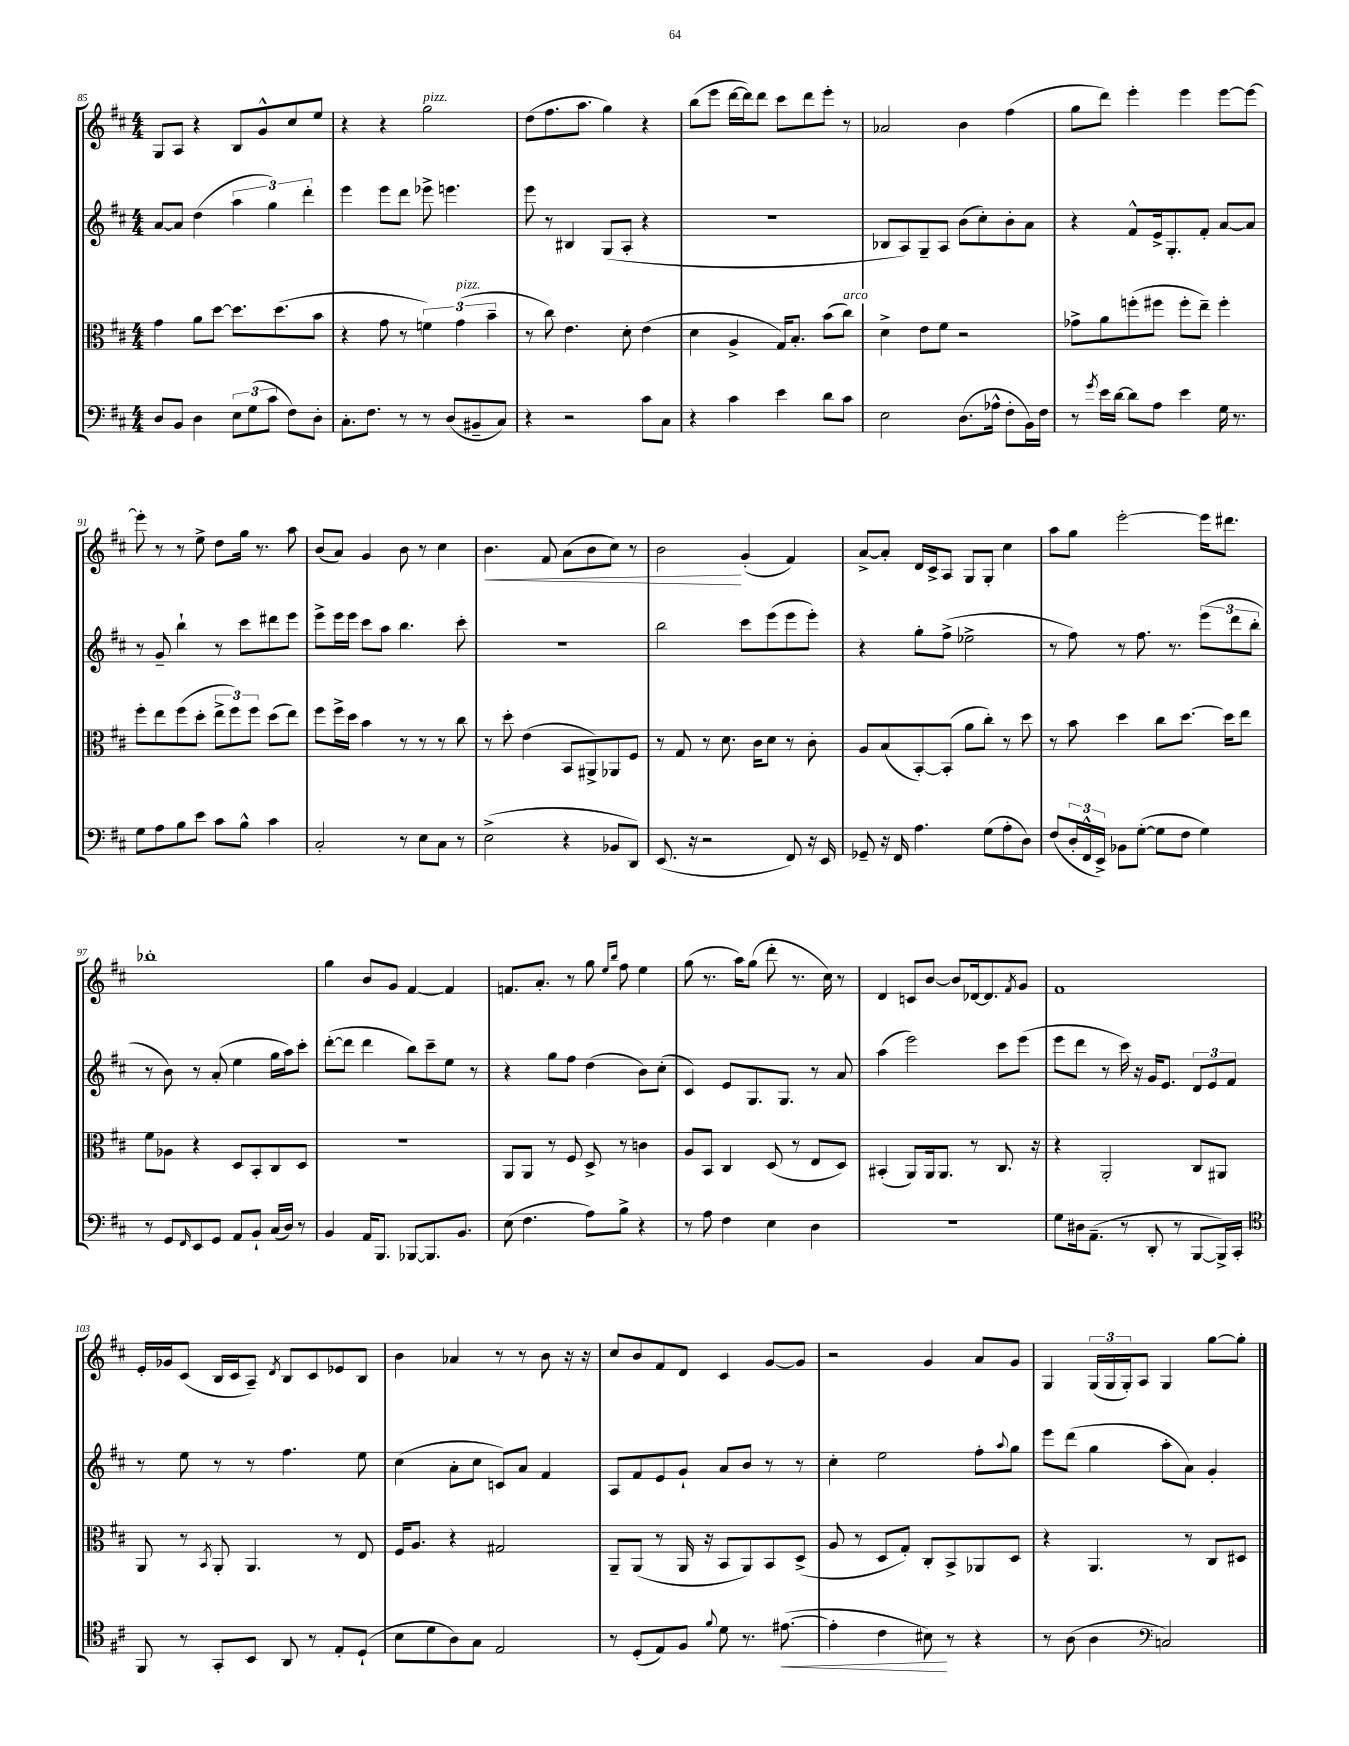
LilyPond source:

<<
\new StaffGroup <<
\new Staff = "s0" {
    \clef treble \key d \major \numericTimeSignature \time 4/4
    g8 a8 r4 b8 g'8-^ cis''8 e''8 |
    r4 r4 g''2^\markup { \italic "pizz." } |
    d''8( fis''8. a''8. g''4) r4 |
    b''8( e'''8 d'''16~ d'''16) d'''8 cis'''8 d'''8 e'''8-. r8 |
    aes'2 b'4 fis''4( |
    g''8 d'''8) e'''4-. e'''4 e'''8~ e'''8~ |
    e'''8-. r8 r8 e''8-> d''8 g''16 r8. a''8 |
    b'8( a'8) g'4 b'8 r8 cis''4 |
    b'4.\< fis'8 a'8( b'8 cis''8) r8 |
    b'2\! g'4-.( fis'4) |
    a'8~-> a'8-. d'16 cis'16-> a8 g8 g8-. cis''4 |
    a''8 g''8 e'''2~-. e'''16 dis'''8. |
    bes''1-. |
    g''4 b'8 g'8 fis'4~ fis'4 |
    f'8. a'8.-. r8 g''8 \grace { e''16 b''16 } fis''8 e''4 |
    g''8( r8. a''16) g''8( d'''8-. r8. cis''16) r8 |
    d'4 c'8 b'8~ b'8 des'16~ des'8. \acciaccatura { fis'8 } g'8 |
    fis'1 |
    e'16-. ges'16 cis'8( b16 cis'16 a8--) \acciaccatura { d'8 } b8 cis'8 ees'8 b8 |
    b'4 aes'4 r8 r8 b'8 r16 r16 |
    cis''8 b'8 fis'8 d'8 cis'4 g'8~ g'8 |
    r2 g'4 a'8 g'8 |
    g4 \tuplet 3/2 { g16( g16 g16-.) } a8 g4 g''8~ g''8-. \bar "|." |
}
\new Staff = "s1" {
    \clef treble \key d \major \numericTimeSignature \time 4/4
    a'8~ a'8 d''4( \tuplet 3/2 { a''4 g''4) d'''4-. } |
    e'''4 e'''8 d'''8 ees'''8-> e'''4. |
    e'''8 r8 bis4 g8( a8-. r4 |
    R1 |
    bes8 a8) g8-- a8 b'8( cis''8-.) b'8-. a'8 |
    r4 fis'8-^ e'16-> g8.-. fis'8-. a'8~ a'8 |
    r8 g'8-- b''4-! r8 cis'''8 dis'''8 e'''8 |
    e'''8-> e'''16 e'''16 cis'''8 a''8 b''4. cis'''8-. |
    R1 |
    b''2 cis'''8 e'''8( e'''8 e'''8-.) |
    r4 g''8-. fis''8->( ees''2-> |
    r8 fis''8) r8 fis''8. r8. \tuplet 3/2 { e'''8( d'''8 b''8-. } |
    r8 b'8) r8 a'8-.( e''4 g''16 a''16) cis'''8-. |
    d'''8~-.( d'''8 d'''4 b''8) cis'''8-- e''8 r8 |
    r4 g''8 fis''8 d''4( b'8) cis''8-.( |
    cis'4) e'8 g8. g8. r8 a'8 |
    a''4( e'''2) cis'''8 e'''8( |
    e'''8 d'''8 r8 cis'''16) r16 g'16 e'8. \tuplet 3/2 { d'8 e'8 fis'8 } |
    r8 e''8 r8 r8 fis''4. e''8 |
    cis''4( a'8-. cis''8 c'8) a'8 fis'4 |
    a8 fis'8 e'8 g'8-! a'8 b'8 r8 r8 |
    cis''4-. e''2 fis''8-. \appoggiatura { a''8 } g''8 |
    e'''8 d'''8( g''4 a''8-. a'8) g'4-. \bar "|." |
}
\new Staff = "s2" {
    \clef alto \key d \major \numericTimeSignature \time 4/4
    g'4 a'8 d''8~ d''8. d''8.( b'8 |
    r4 g'8 r8 \tuplet 3/2 { f'4) g'4^\markup { \italic "pizz." }( b'4-- } |
    r8 cis''8) e'4. d'8-. e'4( |
    d'4 a4-> g16) b8.-. b'8( cis''8^\markup { \italic "arco" }) |
    d'4-> e'8 fis'8 r2 |
    ges'8-> a'8 f''8-.( fis''8 fis''8-. e''8--) fis''4-. |
    fis''8-. e''8 fis''8( d''8-. \tuplet 3/2 { e''8-> fis''8) fis''8 } d''8( e''8) |
    fis''8 fis''16-> d''16 b'4 r8 r8 r8 cis''8 |
    r8 d''8-. e'4( b,8 ais,8->) aes,8 fis8 |
    r8 g8 r8 d'8. cis'16 d'8 r8 cis'8-. |
    a8 b8( b,8~-.) b,8-.( a'8 cis''8-.) r8 d''8 |
    r8 b'8 d''4 cis''8 d''8.~ d''16 e''8 |
    fis'8 aes8 r4 d8 b,8-. cis8 d8 |
    R1 |
    a,8 a,8 r8 fis8 d8-> r8 c'4 |
    a8 b,8 cis4 d8( r8 e8 d8) |
    bis,4-.( a,8) a,16 a,8. r8 cis8. r16 |
    r4 a,2-. cis8 ais,8 |
    a,8 r8 \acciaccatura { b,8 } a,8-. a,4. r8 e8 |
    fis16 a8. r4 gis2 |
    a,8-- a,8( r8 a,16 r16 b,8 a,8) b,8 d8->( |
    a8 r8 d8 g8-.) cis8-. b,8-> aes,8 d8 |
    r4 a,4. r8 cis8 dis8 \bar "|." |
}
\new Staff = "s3" {
    \clef bass \key d \major \numericTimeSignature \time 4/4
    d8 b,8 d4 \tuplet 3/2 { e8 g8( cis'8 } fis8) d8-. |
    cis8.-. fis8. r8 r8 d8( bis,8-- cis8) |
    r4 r2 cis'8 cis8 |
    r4 cis'4 e'4 d'8 cis'8 |
    e2 d8.( aes16-^ fis8-. b,16) fis16 |
    r8 \acciaccatura { g'8 } e'16 d'16~ d'8 a8 e'4 g16 r8. |
    g8 a8 b8 e'8 cis'8 b8-^ cis'4 |
    cis2-. r8 e8 cis8 r8 |
    e2->( r4 bes,8 d,8) |
    e,8.( r16 r2 fis,8) r16 e,16 |
    ges,8-- r16 fis,16 a4. g8( a8-. d8) |
    fis8( \tuplet 3/2 { d16-. fis,16-^ e,16->) } bes,8 g8~-.( g8 fis8 g4) |
    r8 g,8 \grace { fis,16 } e,8 g,8 a,8 b,8-! cis16( d16) r8 |
    b,4 a,16 b,,8. bes,,8~ bes,,8. b,8. |
    e8( fis4. a8) b8-> r4 |
    r8 a8 fis4 e4 d4 |
    R1 |
    g8 dis16 a,8.--( r8 d,8-. r8 b,,8~ b,,16->) cis,16-. |
    \clef tenor fis,8 r8 g,8-. b,8 a,8 r8 e8-. d8-!( |
    b8 d'8 a8) g8 e2 |
    r8 d8-.( e8) fis8 \appoggiatura { fis'8 } d'8 r8. eis'8.~\<( |
    eis'4-. cis'4 bis8\!) r8 r4 |
    r8 a8( a4 \clef bass c2) \bar "|." |
}
>>
>>
\layout { \context { \Score currentBarNumber = #85 } }
